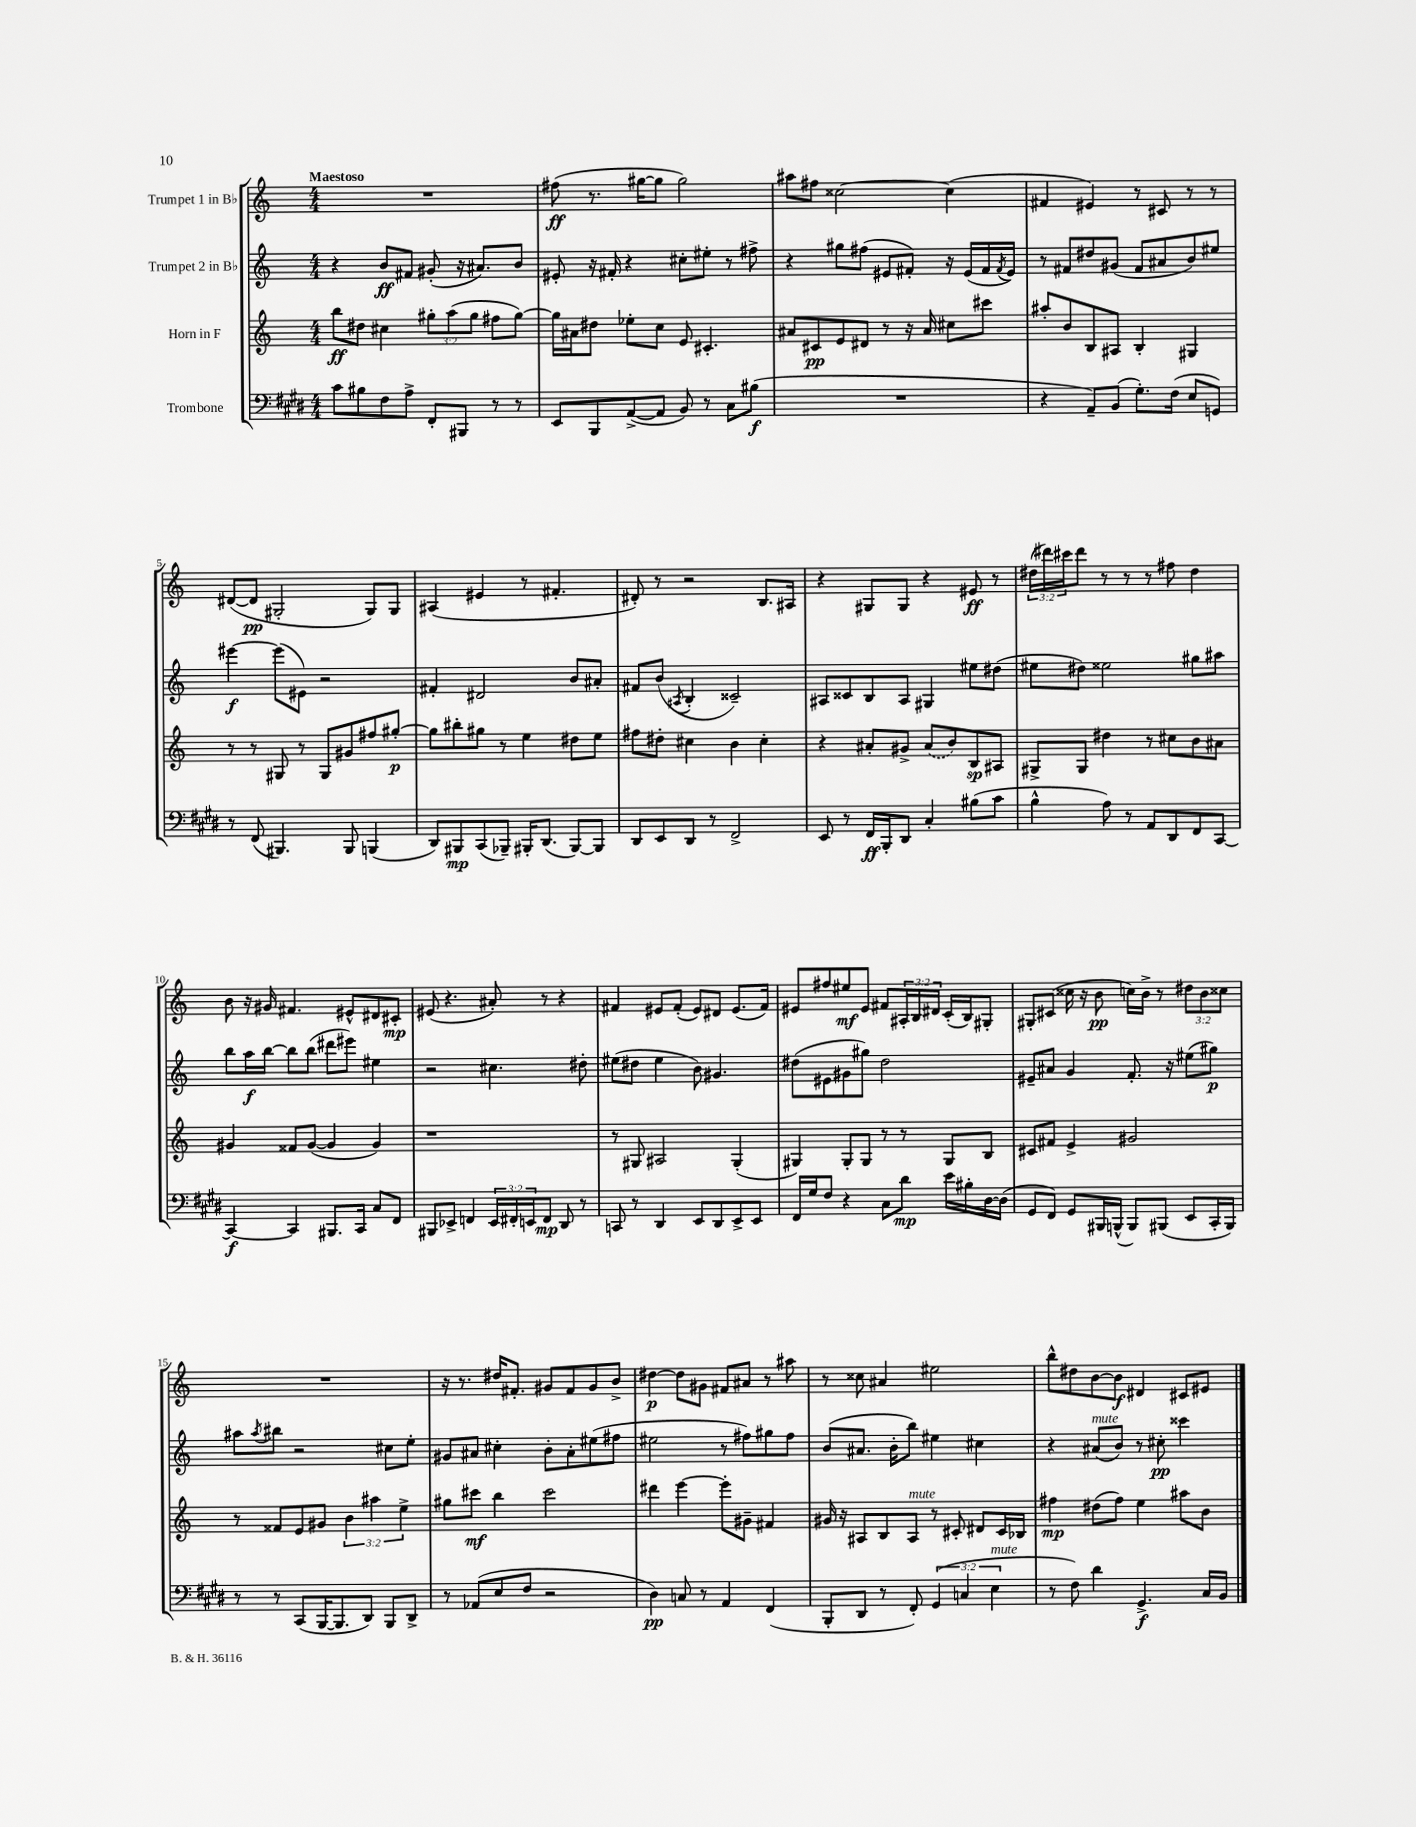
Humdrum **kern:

**kern	**dynam	**kern	**dynam	**kern	**dynam	**kern	**dynam
*part4	*part4	*part3	*part3	*part2	*part2	*part1	*part1
*staff4	*staff4	*staff3	*staff3	*staff2	*staff2	*staff1	*staff1
*I"Trombone	*	*I"Horn in F	*	*I"Trumpet 2 in B♭	*	*I"Trumpet 1 in B♭	*
*clefF4	*	*clefG2	*	*clefG2	*	*clefG2	*
*k[f#c#g#d#]	*	*k[]	*	*k[]	*	*k[]	*
*M4/4	*	*M4/4	*	*M4/4	*	*M4/4	*
=1	=1	=1	=1	=1	=1	=1	=1
!	!	!	!	!	!	!LO:TX:a:B:t=Maestoso	!
8c#\L	.	8bb\L	ff	4r	.	1r	.
8B#X\	.	8dd#X\J	.	.	.	.	.
8F#\	.	4cc#X\	.	8b/L	ff	.	.
8A^\J	.	.	.	8f#X/J	.	.	.
8FF#'/L	.	12gg#X'\L	.	(8g#X'/	.	.	.
.	.	(12aa\	.	.	.	.	.
8BBB#X/J	.	.	.	16r	.	.	.
.	.	12gg#\J	.	.	.	.	.
.	.	.	.	8.a#X/L)	.	.	.
8r	.	8ff#X\L	.	.	.	.	.
8r	.	[8gg#\J)	.	8b/J	.	.	.
=2	=2	=2	=2	=2	=2	=2	=2
8EE/L	.	16gg#\LL]	.	8e#X'/	.	(8ff#X\	ff
.	.	16a#X\J	.	.	.	.	.
8BBB/	.	8dd#X\J	.	16r	.	8.r	.
.	.	.	.	16f#X'/	.	.	.
([8AA^/	.	8ee-X'\L	.	4r	.	.	.
.	.	.	.	.	.	[16gg#X\KL	.
8AA/J]	.	8cc\J	.	.	.	8gg#\J]	.
8BB/)	.	8e/	.	8cc#X'\L	.	2gg#\)	.
8r	.	4.c#X'/	.	8ee#X'\J	.	.	.
8C#\L	.	.	.	8r	.	.	.
(8B#X\J	f	.	.	8ff#X^\	.	.	.
=3	=3	=3	=3	=3	=3	=3	=3
1r	.	8a#X/L	.	4r	.	8aa#X\L	.
.	.	8c#X/	pp	.	.	8ff#X\J	.
.	.	8e/	.	8gg#X\L	.	[2cc##X\	.
.	.	8d#X/J	.	(8ff#X\J	.	.	.
.	.	8r	.	8e#X/L	.	.	.
.	.	16r	.	8f#X'/J)	.	.	.
.	.	16a#/	.	.	.	.	.
.	.	8cc#X\L	.	16r	.	(4cc##\]	.
.	.	.	.	(16e#/LL	.	.	.
.	.	8ccc#X\J	.	16f#/	.	.	.
.	.	.	.	8qf#/	.	.	.
.	.	.	.	16e#/JJ)	.	.	.
=4	=4	=4	=4	=4	=4	=4	=4
4r	.	8aa#X'/L	.	8r	.	4f#X/	.
.	.	8b/	.	8f#X/L	.	.	.
8AA~/L)	.	8B/	.	8dd#X/	.	4e#X/)	.
(8BB/J	.	8A#X/J	.	(8g#X/J	.	.	.
8.G#'\L)	.	4B'/	.	8f#/L	.	8r	.
.	.	.	.	8a#X/	.	8c#X/	.
(16F#\Jk	.	.	.	.	.	.	.
8E/L	.	4G#X/	.	8b/)	.	8r	.
8GGn/J)	.	.	.	8ee#X/J	.	8r	.
!!LO:LB:g=z
=5	=5	=5	=5	=5	=5	=5	=5
8r	.	8r	.	[4eee#X\	f	([8d#X/L	.
(8FF#/	.	8r	.	.	.	8d#/J]	pp
4.BBB#X/)	.	8G#X/	.	(8eee#\L]	.	2G#X'/	.
.	.	8r	.	8e#X\J)	.	.	.
.	.	8G#/L	.	2r	.	.	.
8BBB#/	.	8g#X/	.	.	.	.	.
(4BBBn/	.	8ff#X/	.	.	.	8G#/L)	.
.	.	[8gg#X'/J	p	.	.	8G#/J	.
=6	=6	=6	=6	=6	=6	=6	=6
8DD#/L)	.	8gg#\L]	.	4f#X'/	.	(4A#X/	.
8BBB#X/	mp	8bb#X'\	.	.	.	.	.
(8CC#/	.	8gg#X\J	.	2d#X/	.	4e#X/	.
8BBB-X~/J)	.	8r	.	.	.	.	.
16BBB#X'/KL	.	4ee\	.	.	.	8r	.
(8.DD#/J	.	.	.	.	.	.	.
.	.	.	.	.	.	4.f#X'/	.
[8BBB#/L)	.	8dd#X\L	.	8b/L	.	.	.
8BBB#/J]	.	8ee\J	.	8a#X'/J	.	.	.
=7	=7	=7	=7	=7	=7	=7	=7
8DD#/L	.	8ff#X\L	.	8f#X/L	.	8d#X'/)	.
8EE/	.	8dd#X'\J	.	(8b/J	.	8r	.
.	.	.	.	8qA#X/	.	.	.
8DD#/J	.	4cc#X\	.	4B'/	.	2r	.
8r	.	.	.	.	.	.	.
2FF#^/	.	4b\	.	2c##X~/)	.	.	.
.	.	4cc#'\	.	.	.	8.B/L	.
.	.	.	.	.	.	16A#X/Jk	.
=8	=8	=8	=8	=8	=8	=8	=8
8EE/	.	4r	.	8A#X/L	.	4r	.
8r	.	.	.	8c##X/	.	.	.
16FF#/LL	ff	8a#X'/L	.	8B/	.	8G#X/L	.
16BBB'/J	.	.	.	.	.	.	.
8DD#/J	.	8g#X^/J	.	8A#/J	.	8G#/J	.
4C#'/	.	(8a#/L	.	4G#X/	.	4r	.
.	.	8b/)	.	.	.	.	.
(8B#X\L	.	8B/	sp	8ee#X\L	.	8e#X/	ff
8c#\J	.	8A#X/J	.	(8dd#X\J	.	8r	.
=9	=9	=9	=9	=9	=9	=9	=9
4B^^\	.	8G#X^/L	.	8ee#X\L	.	(24dd#X\LL	.
.	.	.	.	.	.	24ddd#X\)	.
.	.	.	.	.	.	24ccc#X\J	.
.	.	8G#/J	.	8dd#X\J)	.	8ddd#\J	.
8A\)	.	4dd#X\	.	2ee##X\	.	8r	.
8r	.	.	.	.	.	8r	.
8AA/L	.	8r	.	.	.	8r	.
8DD#/	.	8cc#X\L	.	.	.	8ff#X\	.
8FF#/	.	8b\	.	8gg#X\L	.	4dd#\	.
[8CC#/J	.	8a#X\J	.	8aa#X\J	.	.	.
!!LO:LB:g=z
=10	=10	=10	=10	=10	=10	=10	=10
4CC#/_	f	4g#X/	.	8bb\L	.	8b\	.
.	.	.	.	16aa\L	f	16r	.
.	.	.	.	[16bb\JJ	.	16g#X/	.
4CC#/]	.	8f##X/L	.	8bb\L]	.	4.f#X/	.
.	.	([8g#/J	.	(8bb\J	.	.	.
8.BBB#X/L	.	4g#/]	.	8ddd#X\L	.	.	.
.	.	.	.	8eee#X\J)	.	8e#X^^/L	.
16CC#/Jk	.	.	.	.	.	.	.
8C#/L	.	4g#/)	.	4ee#X\	.	8d#X/	.
8FF#/J	.	.	.	.	.	8c#X'/J	mp
=11	=11	=11	=11	=11	=11	=11	=11
8BBB#X/L	.	1r	.	2r	.	(8e#X/	.
8EE-X^/J	.	.	.	.	.	4.r	.
4FFn/	.	.	.	.	.	.	.
24EE-/LL	.	.	.	4.cc#X\	.	8a#X'/)	.
24FF#X'/	.	.	.	.	.	.	.
24EEn/J	.	.	.	.	.	.	.
8FF#/J	mp	.	.	.	.	8r	.
8DD#/	.	.	.	.	.	4r	.
8r	.	.	.	8dd#X'\	.	.	.
=12	=12	=12	=12	=12	=12	=12	=12
8CCn/	.	8r	.	(8ee#X\L	.	4f#X/	.
8r	.	8G#X/	.	8dd#X\J	.	.	.
4DD#/	.	2A#X/	.	4ee#\	.	8e#X/L	.
.	.	.	.	.	.	(8f#'/J	.
8EE/L	.	.	.	8b\)	.	8e#/L)	.
8DD#/	.	.	.	4.g#X/	.	8d#X/J	.
8EE^/	.	(4G#'/	.	.	.	(8.e#/L	.
8EE/J	.	.	.	.	.	.	.
.	.	.	.	.	.	16f#/Jk)	.
=13	=13	=13	=13	=13	=13	=13	=13
16FF#/LL	.	4G#X/)	.	(8dd#X\L	.	8e#X/L	.
16G#/J	.	.	.	.	.	.	.
8F#/J	.	.	.	8e#X\	.	8ff#X/	.
4r	.	8G#'/L	.	8g#X\	.	8ee#X/	mf
.	.	8G#/J	.	8gg#X\J)	.	8e#/J	.
8C#\L	.	8r	.	2dd#\	.	8f#X/L	.
8d#\J	mp	8r	.	.	.	24A#X'/L	.
.	.	.	.	.	.	24B/	.
.	.	.	.	.	.	24d#X/JJ	.
16e\LL	.	8G#/L	.	.	.	(16c'/LL	.
16B#X'\	.	.	.	.	.	16B/J)	.
[16D#\	.	8B/J	.	.	.	8G#X'/J	.
(16D#\JJ]	.	.	.	.	.	.	.
=14	=14	=14	=14	=14	=14	=14	=14
8GG#/L	.	8c#X/L	.	8e#X~/L	.	8G#X'/L	.
8FF#/J)	.	8f#X/J	.	8a#X/J	.	(8c#X/J	.
8GG#/L	.	4e^/	.	4g/	.	16cc##X\	.
.	.	.	.	.	.	16r	.
16BBB#X/L	.	.	.	.	.	8b\	pp
(16BBBn^^/JJ	.	.	.	.	.	.	.
8BBB/L)	.	2g#X/	.	8.f'/	.	16ccn\LL)	.
.	.	.	.	.	.	16b^\JJ	.
(8BBB#X/J	.	.	.	.	.	8r	.
.	.	.	.	16r	.	.	.
8EE/L	.	.	.	(8ee#X\L	.	12dd#X\L	.
.	.	.	.	.	.	12b\	.
16CC#'/L	.	.	.	8gg#X\J)	p	.	.
.	.	.	.	.	.	12cc##X\J	.
16BBB#/JJ)	.	.	.	.	.	.	.
!!LO:LB:g=z
=15	=15	=15	=15	=15	=15	=15	=15
8r	.	8r	.	8aa#X\L	.	1r	.
.	.	.	.	8qaa#/	.	.	.
8r	.	8f##X/L	.	8bb#X\J	.	.	.
(8CC#/L	.	8e/	.	2r	.	.	.
[16BBB/K	.	8g#X/J	.	.	.	.	.
8.BBB/]	.	.	.	.	.	.	.
.	.	6b\	.	.	.	.	.
8DD#/J)	.	.	.	.	.	.	.
.	.	6aa#X\	.	.	.	.	.
8BBB/L	.	.	.	8cc#X\L	.	.	.
.	.	6ee^\	.	.	.	.	.
8DD#^/J	.	.	.	8ee'\J	.	.	.
=16	=16	=16	=16	=16	=16	=16	=16
8r	.	8gg#X\L	.	8g#X/L	.	16r	.
.	.	.	.	.	.	8.r	.
(8AA-X/L	.	8ccc#X\J	mf	8a#X/J	.	.	.
8E/	.	4bb\	.	4cc#X'\	.	16dd#X/KL	.
.	.	.	.	.	.	8.f#X'/J	.
8F#/J	.	.	.	.	.	.	.
2r	.	2ccc#\	.	8b'\L	.	8g#X/L	.
.	.	.	.	8a#'\	.	8f#/	.
.	.	.	.	(8ee#X\	.	8g#/	.
.	.	.	.	8ff#X\J	.	8b^/J	.
=17	=17	=17	=17	=17	=17	=17	=17
4D#\)	pp	4ddd#X\	.	2ee#X\	.	[4dd#X\	p
8Cn/	.	[4eee\	.	.	.	8dd#\L]	.
8r	.	.	.	.	.	8g#X\J	.
4AA/	.	8eee'\L]	.	8r	.	8f#X/L	.
.	.	8g#X~\J	.	8ff#X\L)	.	8a#X/J	.
(4FF#/	.	4f#X/	.	8gg#X\	.	8r	.
.	.	.	.	8ff#\J	.	8aa#X\	.
=18	=18	=18	=18	=18	=18	=18	=18
8BBB'/L	.	16g#X/	.	(8b/L	.	8r	.
.	.	16r	.	.	.	.	.
8DD#/J	.	8A#X/L	.	8.a#X/J	.	8cc##X\	.
8r	.	8B/	.	.	.	4a#X/	.
.	.	.	.	16b'\KL	.	.	.
!	!	!LO:TX:a:i:t=mute	!	!	!	!	!
8FF#'/)	.	8A#/J	.	8bb\J)	.	.	.
(6GG#/	.	8r	.	4ee#X\	.	2ee#X\	.
.	.	8c#X'/	.	.	.	.	.
6Cn/	.	.	.	.	.	.	.
.	.	8d#X/L	.	4cc#X\	.	.	.
!LO:TX:a:i:t=mute	!	!	!	!	!	!	!
6E\	.	.	.	.	.	.	.
.	.	16c#/L	.	.	.	.	.
.	.	16B-X/JJ	.	.	.	.	.
=19	=19	=19	=19	=19	=19	=19	=19
8r	.	4ff#X\	mp	4r	.	8bb^^\L	.
8F#\)	.	.	.	.	.	8dd#X\	.
!	!	!	!	!LO:TX:a:i:t=mute	!	!	!
4d#\	.	(8dd#X\L	.	(8a#X/L	.	[8b\	.
.	.	8ff#\J)	.	8b/J)	.	8b\J]	f
4.GG#^/	f	4ee\	.	8r	.	4d#X/	.
.	.	.	.	8cc#X'\	pp	.	.
.	.	8aa#X\L	.	4ccc##X\	.	8c#X/L	.
16C#/LL	.	8b\J	.	.	.	8e#X/J	.
16BB/JJ	.	.	.	.	.	.	.
==	==	==	==	==	==	==	==
*-	*-	*-	*-	*-	*-	*-	*-
